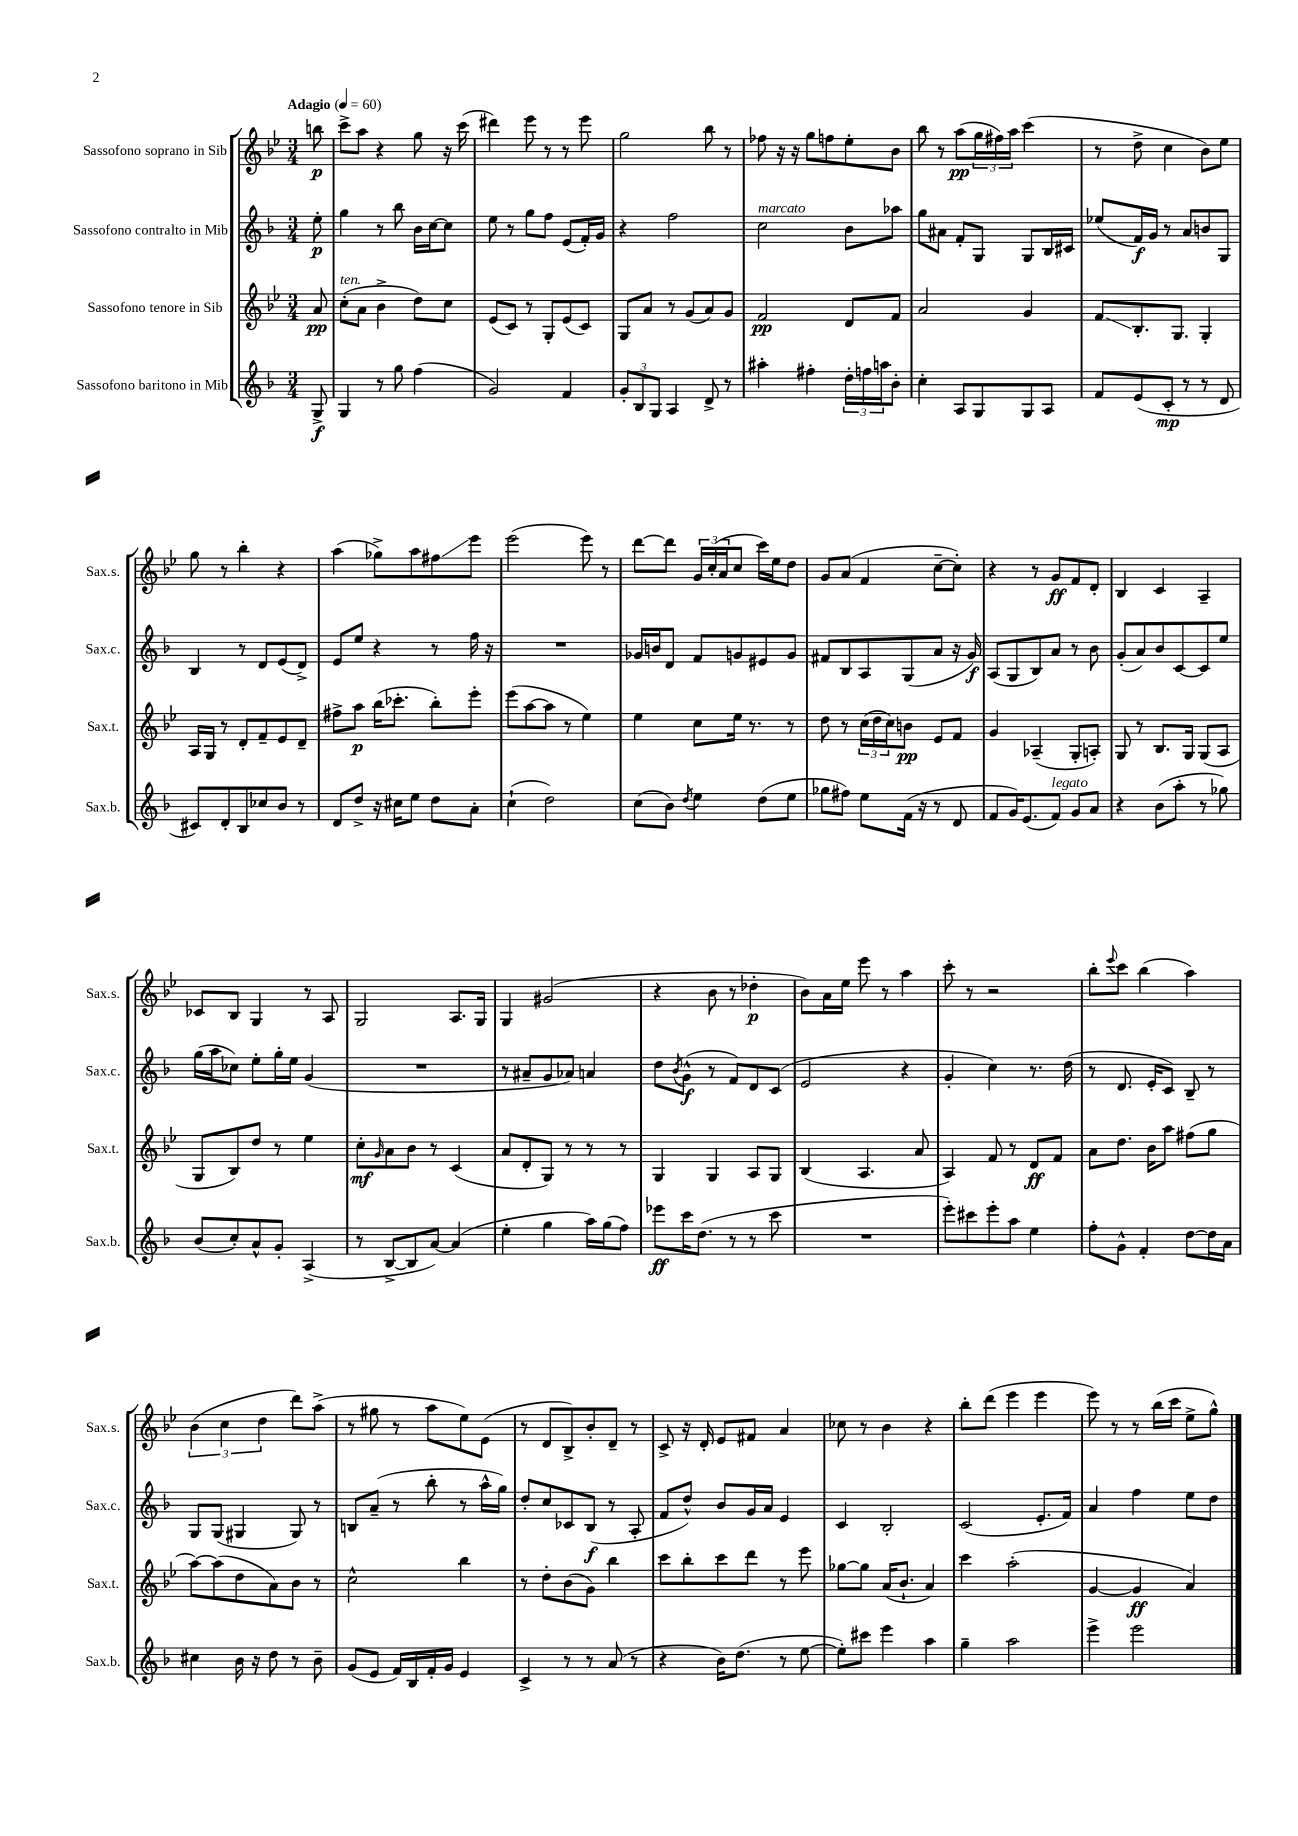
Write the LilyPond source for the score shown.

<<
\new StaffGroup <<
\new Staff = "s0" \with { instrumentName = "Sassofono soprano in Sib" shortInstrumentName = "Sax.s." } {
    \clef treble \key bes \major \numericTimeSignature \time 3/4 \partial 8 \tempo "Adagio" 4 = 60
    b''8\p |
    c'''8-> a''8 r4 g''8 r16 c'''16( |
    dis'''4) ees'''8 r8 r8 ees'''8 |
    g''2 bes''8 r8 |
    fes''8 r16 r16 g''8 f''8 ees''8-. bes'8 |
    bes''8 r8 a''8\pp( \tuplet 3/2 { g''16 fis''16) a''16 } c'''4( |
    r8 d''8-> c''4 bes'8) ees''8 |
    g''8 r8 bes''4-. r4 |
    a''4( ges''8->) a''8 fis''8\glissando ees'''8 |
    ees'''2( ees'''8) r8 |
    d'''8~ d'''8 \tuplet 3/2 { g'16 c''16-.( a'16 } c''8 c'''16) ees''16 d''8 |
    g'8 a'8( f'4 c''8~-- c''8-.) |
    r4 r8 g'8\ff f'8 d'8-. |
    bes4 c'4 a4-- |
    ces'8 bes8 g4 r8 a8 |
    g2 a8. g16 |
    g4 gis'2( |
    r4 bes'8 r8 des''4-.\p |
    bes'8) a'16 ees''16 ees'''8 r8 a''4 |
    c'''8-. r8 r2 |
    bes''8-. \appoggiatura { ees'''8 } c'''8 bes''4( a''4) |
    \tuplet 3/2 { bes'4( c''4 d''4 } d'''8) a''8->( |
    r8 gis''8 r8 a''8 ees''8) ees'8( |
    r8 d'8 bes8->) bes'8-. d'8-- r8 |
    c'8-> r16 d'16-. ees'8 fis'8 a'4 |
    ces''8 r8 bes'4 r4 |
    bes''8-. d'''8( ees'''4 ees'''4 |
    ees'''8) r8 r8 bes''16( c'''16 ees''8-> g''8-^) \bar "|." |
}
\new Staff = "s1" \with { instrumentName = "Sassofono contralto in Mib" shortInstrumentName = "Sax.c." } {
    \clef treble \key f \major \numericTimeSignature \time 3/4 \partial 8
    e''8-.\p |
    g''4 r8 bes''8 bes'16 c''16~ c''8 |
    e''8 r8 g''8 f''8 e'8( f'16-.) g'16 |
    r4 f''2 |
    c''2^\markup { \italic "marcato" } bes'8 aes''8 |
    g''8 ais'8 f'8-. g8 g8 bes16 cis'16 |
    ees''8( f'16\f) g'16 r8 a'8 b'8 g8 |
    bes4 r8 d'8 e'8( d'8->) |
    e'8 e''8 r4 r8 f''16 r16 |
    R2. |
    ges'16 b'16 d'8 f'8 g'8 eis'8 g'8 |
    fis'8 bes8 a8 g8( a'8 r16 g'16\f) |
    a8( g8 bes8) a'8 r8 bes'8 |
    g'8-.( a'8) bes'8 c'8~ c'8 e''8 |
    g''16( a''16 ces''8) e''8-. g''16-. e''16 g'4( |
    R2. |
    r8 ais'8-- g'8 aes'8) a'4 |
    d''8 \acciaccatura { bes'8 } g'8-^\f( r8 f'8) d'8 c'8( |
    e'2 r4 |
    g'4-. c''4) r8. d''16( |
    r8 d'8. e'16-. c'8) bes8-- r8 |
    g8 g8( gis4 gis8) r8 |
    b8 a'8--( r8 bes''8-. r8 a''16-^ g''16) |
    d''8-. c''8 ces'8 bes8\f( r8 a8-. |
    f'8 d''8-^) bes'8 g'16 a'16 e'4 |
    c'4 bes2-. |
    c'2( e'8.-. f'16) |
    a'4 f''4 e''8 d''8 \bar "|." |
}
\new Staff = "s2" \with { instrumentName = "Sassofono tenore in Sib" shortInstrumentName = "Sax.t." } {
    \clef treble \key bes \major \numericTimeSignature \time 3/4 \partial 8
    a'8\pp |
    c''8-.^\markup { \italic "ten." }( a'8 bes'4-> d''8) c''8 |
    ees'8( c'8) r8 g8-. ees'8( c'8) |
    g8 a'8 r8 g'8( a'8) g'8 |
    f'2\pp d'8 f'8 |
    a'2 g'4 |
    f'8\glissando bes8.-. g8. g4-. |
    a16 g16 r8 d'8-. f'8-- ees'8 d'8-- |
    fis''8-> a''8\p bes''16( ces'''8.-. bes''8-.) ees'''8-. |
    ees'''8( a''8~ a''8 r8 ees''4) |
    ees''4 c''8 ees''16 r8. r8 |
    d''8 r8 \tuplet 3/2 { c''16( d''16 c''16) } b'8\pp ees'8 f'8 |
    g'4 aes4--( g8-. a8-.) |
    g8 r8 bes8. g16 g8( a8 |
    g8 bes8) d''8 r8 ees''4 |
    c''8-.\mf \grace { g'16 } a'8 bes'8 r8 c'4( |
    a'8 d'8-. g8) r8 r8 r8 |
    g4 g4 a8 g8 |
    bes4( a4. a'8 |
    a4) f'8 r8 d'8\ff f'8 |
    a'8 d''8. bes'16 a''8 fis''8( g''8 |
    a''8~) a''8( d''8 a'8) bes'8 r8 |
    c''2-^ bes''4 |
    r8 d''8-. bes'8( g'8) bes''4 |
    c'''8 bes''8-. c'''8 d'''8 r8 ees'''8 |
    ges''8~ ges''8 a'16( bes'8.-! a'4) |
    c'''4 a''2-.( |
    g'4~ g'4\ff a'4) \bar "|." |
}
\new Staff = "s3" \with { instrumentName = "Sassofono baritono in Mib" shortInstrumentName = "Sax.b." } {
    \clef treble \key f \major \numericTimeSignature \time 3/4 \partial 8
    g8->\f |
    g4 r8 g''8 f''4( |
    g'2) f'4 |
    \tuplet 3/2 { g'8-. bes8 g8 } a4 d'8-> r8 |
    ais''4-. fis''4-. \tuplet 3/2 { d''16-. f''16 a''16 } bes'8-. |
    c''4-. a8 g8 g8 a8 |
    f'8 e'8( c'8-.\mp r8 r8 d'8 |
    cis'8) d'8-. bes8 ces''8 bes'8 r8 |
    d'8 d''8-> r16 cis''16 e''8 d''8 a'8-. |
    c''4-!( d''2) |
    c''8( bes'8) \acciaccatura { d''8 } e''4 d''8( e''8 |
    ges''8 fis''8) e''8 f'16( r16 r8 d'8 |
    f'8 g'16) e'8.( f'8^\markup { \italic "legato" }) g'8 a'8 |
    r4 bes'8( a''8-. r8 ges''8) |
    bes'8( c''8-.) a'8-^ g'8-. a4->( |
    r8 bes8~-> bes8 a'8~) a'4( |
    e''4-. g''4 a''16) g''16( f''8) |
    ees'''8\ff c'''16 d''8.( r8 r8 c'''8 |
    R2. |
    e'''8-.) cis'''8 e'''8-. a''8 e''4 |
    f''8-. g'8-^ f'4-. d''8~ d''16 a'16 |
    cis''4 bes'16 r16 d''8 r8 bes'8-- |
    g'8( e'8 f'16) bes16 f'16-. g'16 e'4 |
    c'4-> r8 r8 a'8( r8 |
    r4 bes'16) d''8.( r8 e''8~ |
    e''8-.) cis'''8 e'''4 a''4 |
    g''4-- a''2 |
    e'''4-> e'''2 \bar "|." |
}
>>
>>
\layout { \context { \Score \remove "Bar_number_engraver" } }
